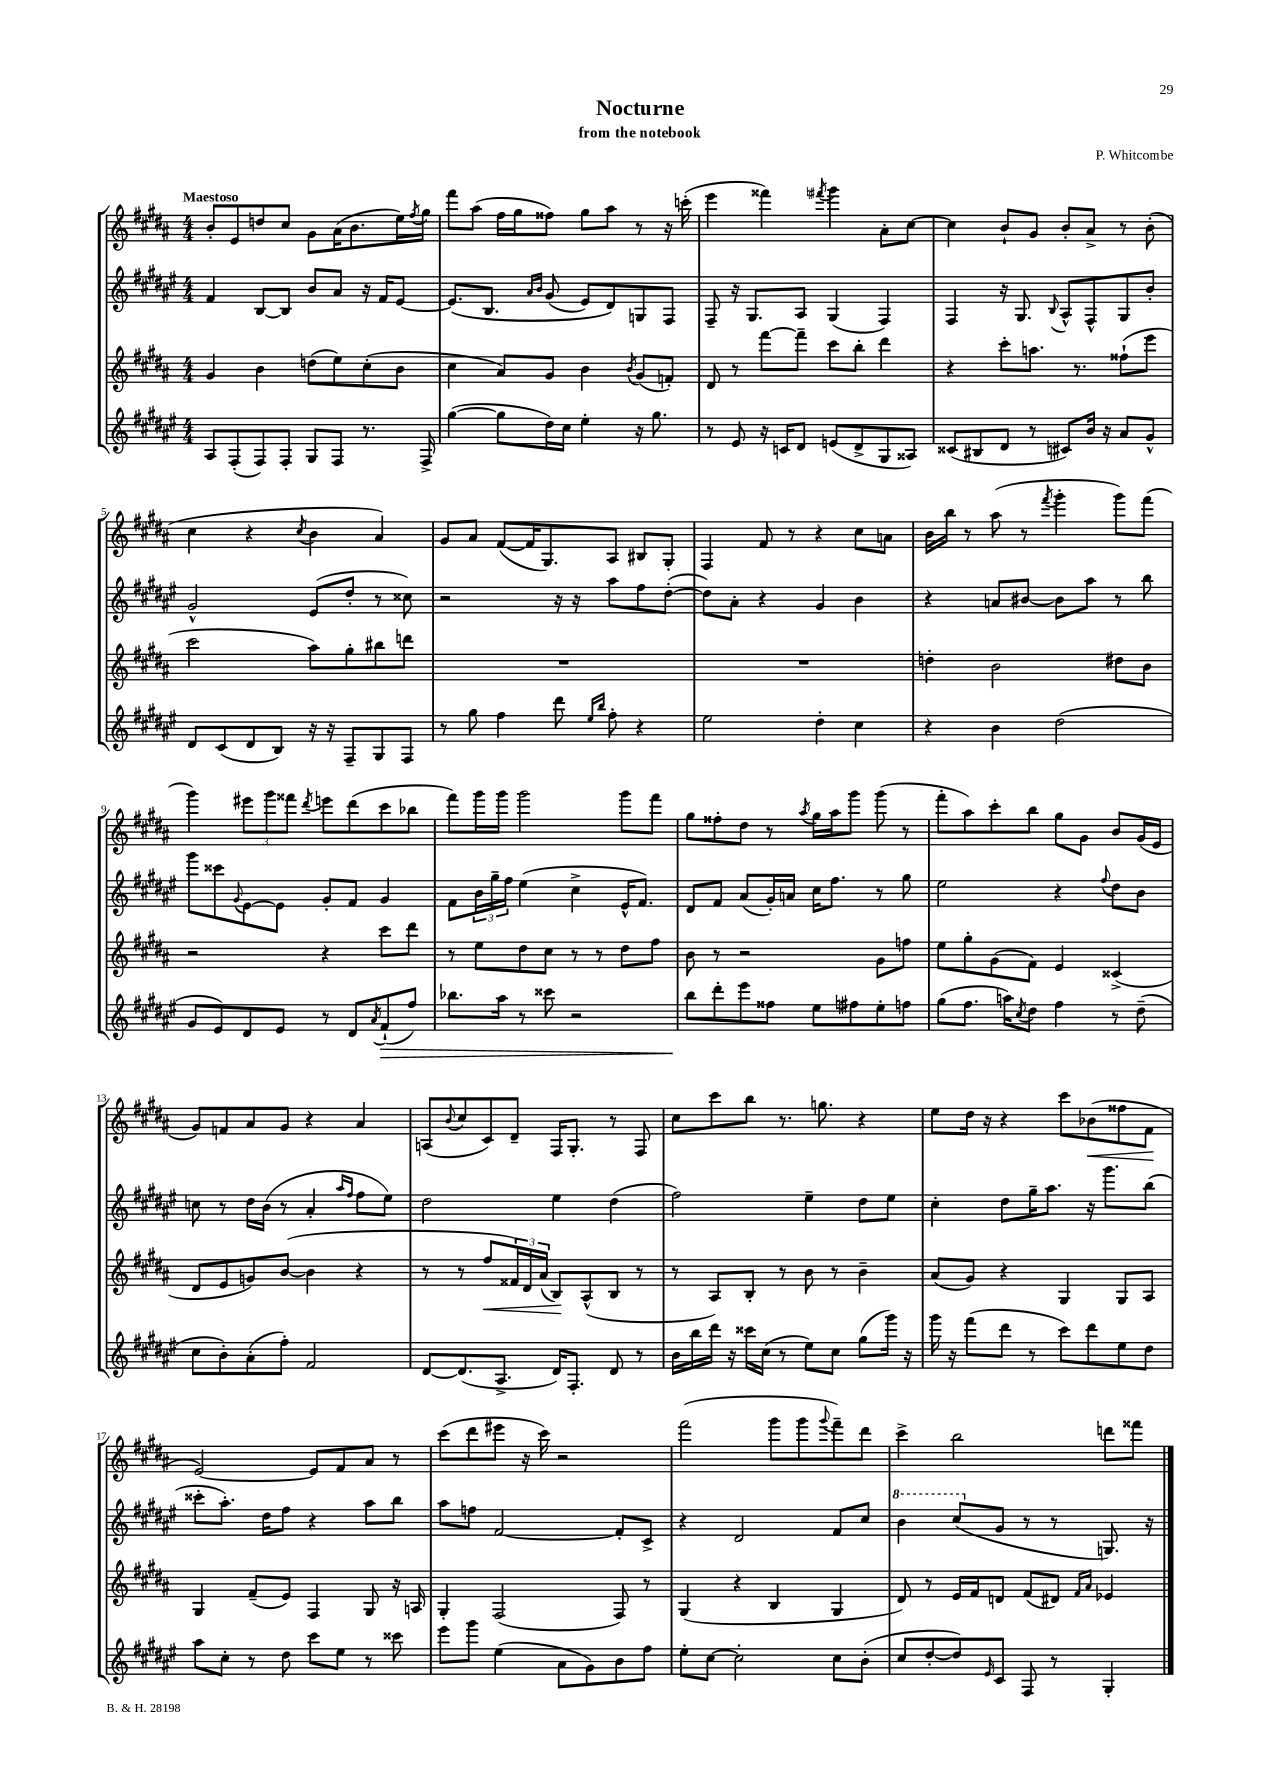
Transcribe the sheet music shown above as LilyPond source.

\header { title = "Nocturne" composer = "P. Whitcombe" subtitle = "from the notebook" }
<<
\new StaffGroup <<
\new Staff = "s0" {
    \clef treble \key b \major \numericTimeSignature \time 4/4 \tempo "Maestoso"
    b'8-. e'8 d''8 cis''8 gis'8 ais'16( b'8. e''16) \acciaccatura { fis''8 } gis''16 |
    fis'''8 ais''8( fis''16 gis''16 fisis''8) gis''8 ais''8 r8 r16 c'''16-.( |
    e'''4 fisis'''4) \acciaccatura { fis'''8 } gis'''4 ais'8-. cis''8~ |
    cis''4 b'8-! gis'8 b'8-. ais'8-> r8 b'8-.( |
    cis''4 r4 \acciaccatura { cis''8 } b'4 ais'4) |
    gis'8 ais'8 fis'8~( fis'16 gis8.) ais8 bis8 gis8-. |
    fis4 fis'8 r8 r4 cis''8 a'8 |
    b'16 b''16 r8 ais''8( r8 \acciaccatura { fis'''8 } gis'''4-. gis'''8) fis'''8( |
    gis'''4) \tuplet 3/2 { eis'''8 gis'''8 fisis'''8 } \acciaccatura { dis'''8 } e'''8 dis'''8( cis'''8 bes''8 |
    fis'''8) gis'''16 gis'''16 gis'''2 gis'''8 fis'''8 |
    gis''8 fisis''8-. dis''8 r8 \acciaccatura { ais''8 } gis''16 ais''16 gis'''8 gis'''8( r8 |
    fis'''8-. ais''8) cis'''8-. b''8 gis''8 gis'8 b'8 gis'16( e'16 |
    gis'8) f'8 ais'8 gis'8 r4 ais'4 |
    a8( \appoggiatura { b'8 } cis''8 cis'8) dis'8-- fis16 gis8.-. r8 fis8 |
    cis''8 cis'''8 b''8 r8. g''8. r4 |
    e''8 dis''16 r16 r4 cis'''8 bes'8\<( fisis''8 fis'8\! |
    e'2~) e'8 fis'8 ais'8 r8 |
    cis'''8( dis'''8 eis'''8 r16 cis'''16) r2 |
    fis'''2( gis'''8 gis'''8 \appoggiatura { gis'''8 } fis'''8--) dis'''8 |
    cis'''4-> b''2 d'''8 fisis'''8 \bar "|." |
}
\new Staff = "s1" {
    \clef treble \key fis \major \numericTimeSignature \time 4/4
    fis'4 b8~ b8 b'8 ais'8 r16 fis'16 eis'8~ |
    eis'8.\( b8. \grace { ais'16 b'16 } gis'8( eis'8) dis'8\) g8 fis8 |
    fis8-- r16 gis8. ais8 gis4( fis4) |
    fis4 r16 gis8. \appoggiatura { b8 } ais8-^ fis8-^ gis8 b'8-. |
    gis'2-^ eis'8( dis''8-. r8 cisis''8) |
    r2 r16 r16 ais''8 fis''8 dis''8~-.( |
    dis''8) ais'8-. r4 gis'4 b'4 |
    r4 a'8 bis'8~ bis'8 ais''8 r8 b''8 |
    gis'''8 cisis'''8 \appoggiatura { gis'8 } eis'8~ eis'8 gis'8-. fis'8 gis'4 |
    fis'8 \tuplet 3/2 { b'16 gis''16-- fis''16 } eis''4( cis''4-> eis'16-^ fis'8.) |
    dis'8 fis'8 ais'8( gis'16-.) a'16 cis''16 fis''8. r8 gis''8 |
    eis''2 r4 \appoggiatura { fis''8 } dis''8 b'8 |
    c''8 r8 dis''16 b'16( r8 ais'4-. \grace { ais''16 fis''16 } fis''8 eis''8) |
    dis''2 eis''4 dis''4( |
    fis''2) eis''4-- dis''8 eis''8 |
    cis''4-. dis''8 gis''16-- ais''8. r16 gis'''8. b''8( |
    cisis'''8-. ais''8.-.) dis''16 fis''8 r4 ais''8 b''8 |
    ais''8 f''8 fis'2~ fis'8-. cis'8-> |
    r4 dis'2 fis'8 cis''8 |
    \ottava #1 b''4 cis'''8( \ottava #0 gis'8 r8 r8 g8.) r16 \bar "|." |
}
\new Staff = "s2" {
    \clef treble \key b \major \numericTimeSignature \time 4/4
    gis'4 b'4 d''8( e''8) cis''8-.( b'8 |
    cis''4 ais'8) gis'8 b'4 \acciaccatura { b'8 } gis'8( f'8-.) |
    dis'8 r8 fis'''8~ fis'''8-- cis'''8 b''8-. dis'''4 |
    r4 cis'''8-. a''8. r8. fisis''8-!( e'''8 |
    cis'''2 ais''8) gis''8-. bis''8 d'''8 |
    R1 |
    R1 |
    d''4-. b'2 dis''8 b'8 |
    r2 r4 cis'''8 dis'''8 |
    r8 e''8 dis''8 cis''8 r8 r8 dis''8 fis''8 |
    b'8 r8 r2 gis'8 f''8 |
    e''8 gis''8-. gis'8( fis'8) e'4 cisis'4->( |
    dis'8 e'8 g'8) b'8~( b'4 r4 |
    r8 r8 fis''8\< \tuplet 3/2 { fisis'16) dis'16 ais'16( } b8\!) ais8-^( b8 r8 |
    r8 ais8) b8-. r8 b'8 r8 b'4-- |
    ais'8( gis'8) r4 gis4 gis8 ais8 |
    gis4 fis'8--( e'8) fis4 gis8 r16 a16 |
    gis4-. fis2( fis8) r8 |
    gis4( r4 b4 gis4 |
    dis'8) r8 e'16 fis'16 d'8 fis'8( dis'8) \grace { fis'16 ais'16 } ees'4 \bar "|." |
}
\new Staff = "s3" {
    \clef treble \key fis \major \numericTimeSignature \time 4/4
    ais8 fis8-.( fis8) fis8-. gis8 fis8 r8. fis16-> |
    gis''4~( gis''8 dis''16) cis''16 eis''4-. r16 gis''8. |
    r8 eis'8 r16 c'16 dis'8 e'8( dis'8-> gis8 aisis8) |
    cisis'8( bis8 dis'8 r8 cis'8) b'16 r16 ais'8 gis'8-^ |
    dis'8 cis'8( dis'8 b8) r16 r16 fis8-- gis8 fis8 |
    r8 gis''8 fis''4 dis'''8 \grace { eis''16 b''16 } fis''8-. r4 |
    eis''2 dis''4-. cis''4 |
    r4 b'4 dis''2( |
    gis'8 eis'8) dis'8 eis'8 r8 dis'8 \acciaccatura { ais'8 } fis'8-!\>( fis''8) |
    bes''8. ais''16 r8 cisis'''8 r2 |
    b''8\! dis'''8-. eis'''8 fisis''8 eis''8 fis''8 eis''8-. f''8 |
    gis''8( fis''8. a''16) \acciaccatura { cis''8 } dis''8 fis''4 r8 dis''8--( |
    cis''8 b'8-.) ais'8-.( fis''8-.) fis'2 |
    dis'8~ dis'8.( ais8.-> dis'16) fis8.-. dis'8 r8 |
    b'16 b''16 dis'''16 r16 cisis'''16 cis''16( r8 eis''8) cis''8 gis''8( gis'''16) r16 |
    gis'''16 r16 fis'''8( dis'''8 r8 cis'''8) dis'''8 eis''8 dis''8 |
    ais''8 cis''8-. r8 dis''8 cis'''8 eis''8 r8 cisis'''8 |
    eis'''8 gis'''8 eis''4( ais'8 gis'8) b'8 fis''8 |
    eis''8-. cis''8~ cis''2-. cis''8 b'8-.( |
    cis''8 dis''8~-. dis''8) \grace { eis'16 } cis'8 fis8 r8 gis4-. \bar "|." |
}
>>
>>
